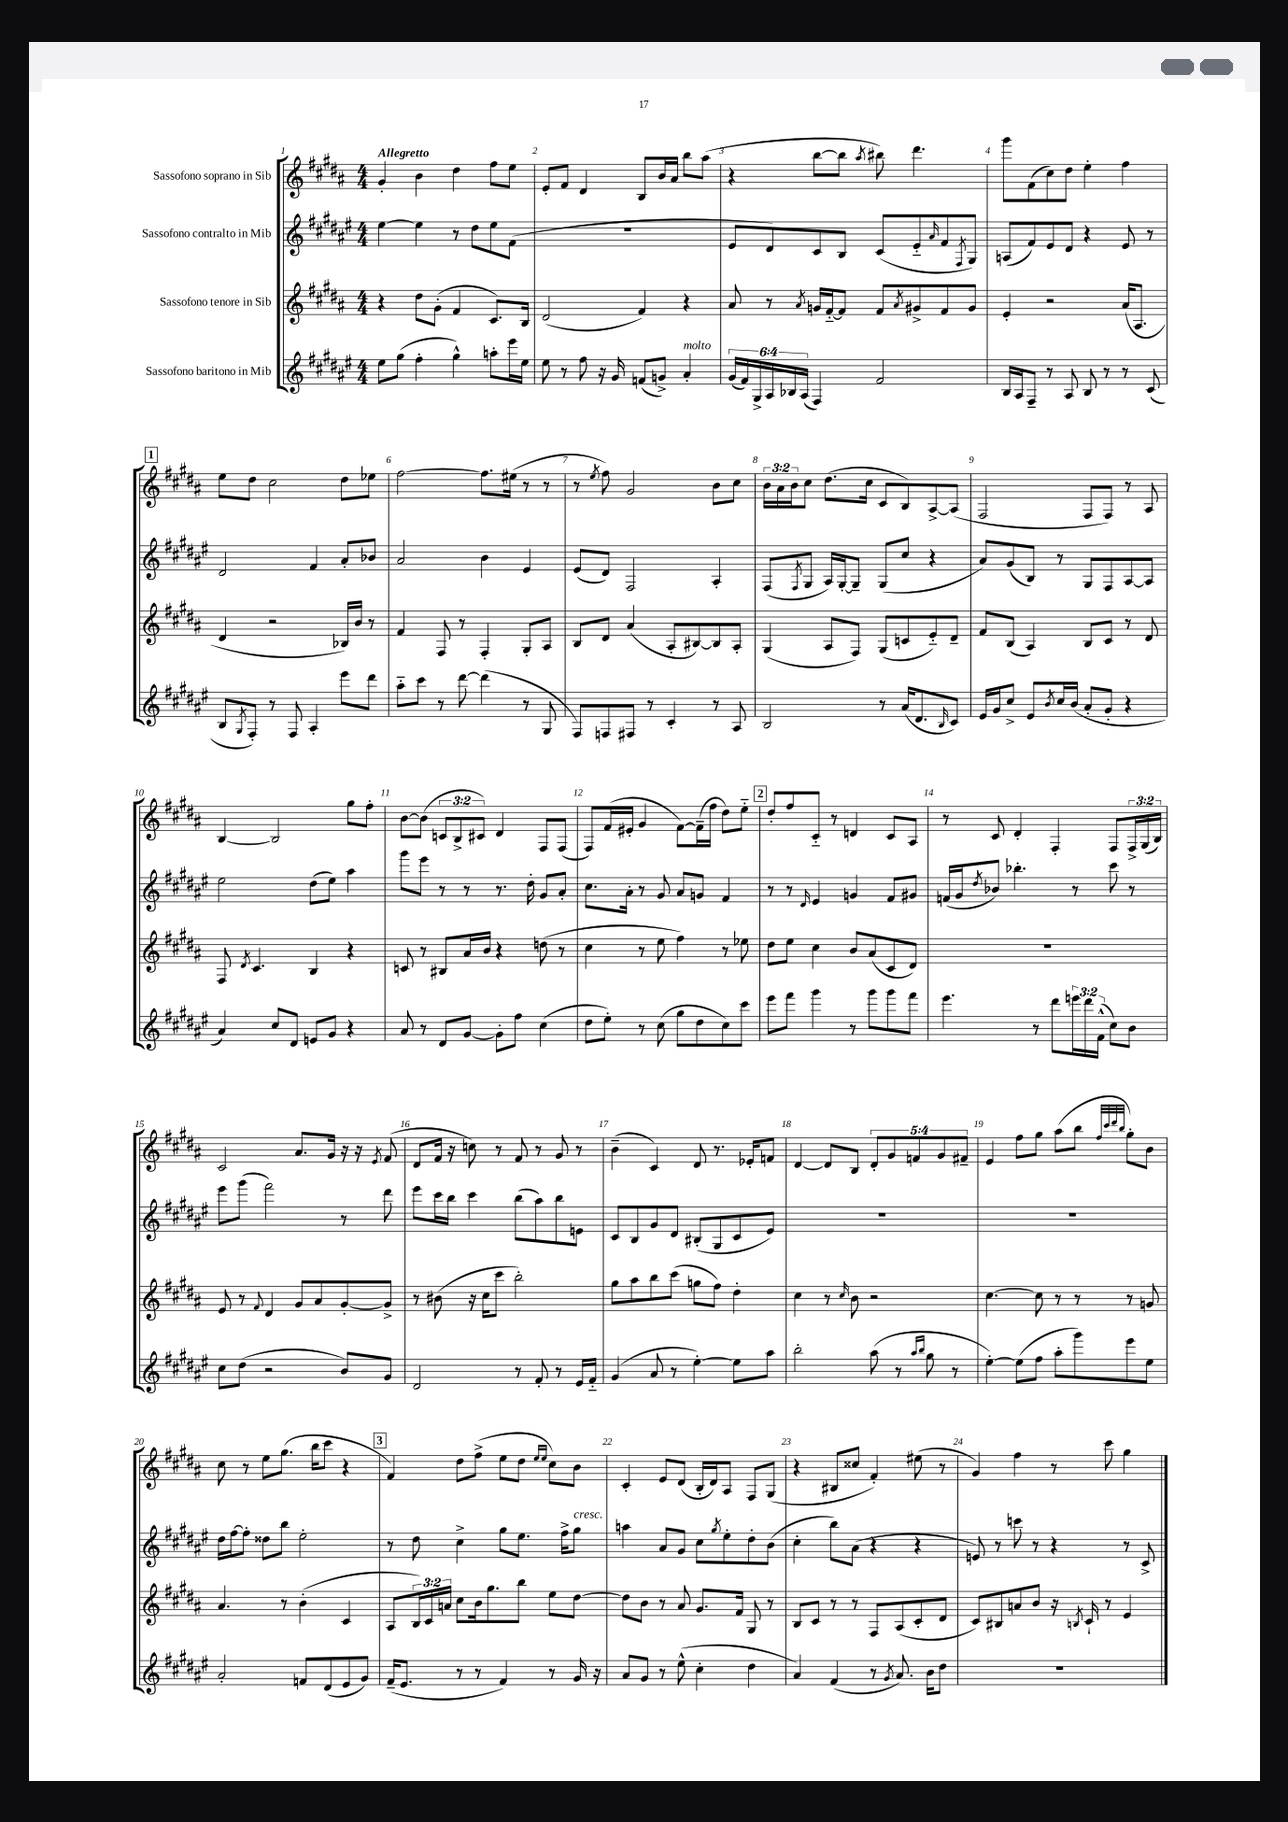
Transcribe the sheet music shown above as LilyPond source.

<<
\new StaffGroup <<
\new Staff = "s0" \with { instrumentName = "Sassofono soprano in Sib" } {
    \clef treble \key b \major \numericTimeSignature \time 4/4 \override Staff.TupletNumber.text = #tuplet-number::calc-fraction-text \tempo "Allegretto"
    gis'4-. b'4 dis''4 fis''8 e''8 |
    e'8-. fis'8 dis'4 b8 b'16 ais'16 b''8 ais''8( |
    r4 b''8~ b''8 \acciaccatura { ais''8 } bis''8) dis'''4. |
    gis'''8 fis'8( cis''8) dis''8 e''4-. fis''4 |
    \mark \markup { \box "1" } e''8 dis''8 cis''2 dis''8 ees''8 |
    fis''2~ fis''8. eis''16( r8 r8 |
    r8 \acciaccatura { e''8 } fis''8) gis'2 b'8 cis''8 |
    \tuplet 3/2 { b'16 ais'16 b'16 } cis''8 dis''8.( cis''16 cis'8 b8) ais8~-> ais8( |
    fis2 fis8 fis8) r8 ais8 |
    b4~ b2 gis''8 fis''8-. |
    b'8~ b'8( \tuplet 3/2 { c'8 b8-> cis'8) } dis'4 fis8 fis8( |
    fis8) fis'16( eis'16-. gis'4 fis'8~) fis'16--( fis''16 dis''8) e''8-_ |
    \mark \markup { \box "2" } dis''8-. fis''8 cis'8-_ r8 d'4 cis'8 ais8 |
    r8 cis'8 dis'4-. fis4-. fis8 \tuplet 3/2 { fis16-> gis16( b16) } |
    cis'2 ais'8. gis'16 r16 r16 \acciaccatura { e'8 } fis'8( |
    dis'8 fis'16 r16 c''8) r8 fis'8 r8 gis'8 r8 |
    b'4--( cis'4) dis'8 r8. ees'16-. f'8 |
    dis'4~ dis'8 b8 \tuplet 5/4 { dis'8-. gis'8 f'8 gis'8 fis'8-- } |
    e'4 fis''8 gis''8 ais''8( b''8 \grace { fis''32 cis'''32 dis'''32 b''32 } gis''8-.) b'8 |
    cis''8 r8 e''8 gis''8.( b''16 cis'''8 r4 |
    \mark \markup { \box "3" } fis'4) dis''8 fis''8->( e''8 dis''8 \grace { e''16 e''16 } cis''8) b'8 |
    cis'4-. e'8 dis'8( b16-. dis'16) ais8 fis8 gis8( |
    r4 bis8 cisis''8 fis'4-.) eis''8( r8 |
    gis'4) fis''4 r8 cis'''8 gis''4 \bar "|." |
}
\new Staff = "s1" \with { instrumentName = "Sassofono contralto in Mib" } {
    \clef treble \key fis \major \numericTimeSignature \time 4/4
    eis''4~ eis''4 r8 dis''8 eis''8 fis'8( |
    R1 |
    eis'8 dis'8) cis'8 b8 cis'8( eis'8-_ \grace { ais'16 } fis'8 \acciaccatura { fis8 } gis8) |
    a8( fis'8) eis'8 dis'8 r4 eis'8 r8 |
    \mark \markup { \box "1" } dis'2 fis'4 ais'8-. bes'8 |
    ais'2 b'4 eis'4 |
    eis'8( dis'8) fis2 ais4-. |
    fis8( \acciaccatura { fis8 } gis8 ais16) gis16~-. gis8-- gis8( cis''8 r4 |
    ais'8) gis'8( b8) r8 gis8 fis8 ais8~ ais8 |
    eis''2 dis''8( eis''8) ais''4 |
    gis'''8 eis'''8 r8 r8 r8. dis''16-. gis'8 ais'8-. |
    cis''8. ais'16-. r8 gis'8 ais'8 g'8 fis'4 |
    \mark \markup { \box "2" } r8 r8 \grace { dis'16 } eis'4 g'4 fis'8 gis'8 |
    f'16( gis'16 \acciaccatura { dis''8 } bes'8) bes''4.-. r8 cis'''8 r8 |
    eis'''8 gis'''8( fis'''2) r8 dis'''8 |
    eis'''8 cis'''16 b''16 cis'''4 b''8( ais''8) b''8 e'8 |
    cis'8 b8 gis'8 dis'8 bis8-.( gis8 cis'8 eis'8) |
    R1 |
    R1 |
    dis''16 fis''16~ fis''8-. disis''8 b''8 eis''2-. |
    \mark \markup { \box "3" } r8 dis''8 cis''4-> gis''8 eis''8. fis''16-> gis''8^\markup { \italic "cresc." } |
    a''4 ais'8 gis'8 cis''8 \acciaccatura { gis''8 } eis''8-. dis''8-. b'8( |
    cis''4-. b''8) ais'8( r4 r4 |
    e'8) r8 c'''8 r8 r4 r8 cis'8-> \bar "|." |
}
\new Staff = "s2" \with { instrumentName = "Sassofono tenore in Sib" } {
    \clef treble \key b \major \numericTimeSignature \time 4/4 \override Staff.TupletNumber.text = #tuplet-number::calc-fraction-text
    r4 dis''8 gis'8-.( fis'4 cis'8.) b16 |
    dis'2( fis'4) r4 |
    ais'8 r8 \acciaccatura { ais'8 } g'16 fis'16~-_ fis'8 fis'8 \acciaccatura { ais'8 } gis'8-> fis'8 gis'8 |
    e'4-. r2 ais'16( ais8. |
    \mark \markup { \box "1" } dis'4 r2 bes16) b'16 r8 |
    fis'4 fis8 r8 fis4-. gis8-. ais8 |
    b8 dis'8 ais'4( ais8-. bis8~) bis8 ais8-. |
    gis4( ais8 fis8) gis8( c'8 e'8-_) dis'8-- |
    fis'8 b8( ais4) b8 cis'8 r8 dis'8 |
    fis8 \acciaccatura { dis'8 } cis'4. b4 r4 |
    c'8 r8 bis8 ais'16 b'16 r4 d''8( r8 |
    cis''4 r8 e''8 fis''4) r8 ees''8 |
    \mark \markup { \box "2" } dis''8 e''8 cis''4 b'8 ais'8( cis'8 dis'8) |
    R1 |
    e'8 r8 \appoggiatura { fis'8 } dis'4 gis'8 ais'8 gis'8~-. gis'8-> |
    r8 bis'8( r16 cis''16 cis'''8 b''2-.) |
    gis''8 ais''8 b''8 cis'''8( g''8 fis''8) dis''4-. |
    cis''4 r8 \grace { cis''16 } b'8 r2 |
    cis''4.~ cis''8 r8 r8 r8 g'8 |
    ais'4. r8 b'4-.( cis'4 |
    \mark \markup { \box "3" } ais8 \tuplet 3/2 { b16) cis'16 a'16 } cis''8 b'16 gis''8. b''8 e''8 dis''8~ |
    dis''8 b'8 r8 ais'8 gis'8. fis'16 gis8 r8 |
    b8 cis'8 r8 r8 fis8 ais8( cis'8-. dis'8 |
    cis'8) bis8 a'8 b'8 r16 \acciaccatura { b8 } cis'16-! r8 e'4 \bar "|." |
}
\new Staff = "s3" \with { instrumentName = "Sassofono baritono in Mib" } {
    \clef treble \key fis \major \numericTimeSignature \time 4/4 \override Staff.TupletNumber.text = #tuplet-number::calc-fraction-text
    eis''8 gis''8( fis''4-. gis''4-^) a''8-. eis'''16 eis''16 |
    eis''8 r8 fis''8 r16 gis'16 f'8( g'8->) ais'4-.^\markup { \italic "molto" } |
    \tuplet 6/4 { gis'16( fis'16) gis16-> ais16 bes16 ais16( } fis4) fis'2 |
    b16 ais16 fis8-- r8 ais8 b8 r8 r8 cis'8( |
    \mark \markup { \box "1" } b8 \acciaccatura { gis8 } fis8-.) r8 fis8 ais4-. eis'''8 dis'''8 |
    ais''8-_ cis'''8 r8 dis'''8~ dis'''4( r8 gis8 |
    fis8) f8 fis8 r8 cis'4-. r8 ais8 |
    b2 r8 ais'16( dis'8. \grace { b16 } cis'8) |
    eis'16 gis'16 cis''8-> eis'8 \acciaccatura { b'8 } cis''16 b'16( ais'8-. gis'8-. r4 |
    ais'4) cis''8 dis'8 e'8 gis'8 r4 |
    ais'8 r8 dis'8 gis'8~ gis'8-. fis''8 cis''4( |
    dis''8 eis''8-.) r8 cis''8( gis''8 dis''8 cis''8) cis'''8 |
    \mark \markup { \box "2" } eis'''8 fis'''8 gis'''4 r8 gis'''8 gis'''8 fis'''8 |
    eis'''4. r8 dis'''8 \tuplet 3/2 { e'''16 dis'''16 fis'16-^( } cis''8) b'8 |
    cis''8 dis''8( r2 b'8) gis'8 |
    dis'2 r8 fis'8-. r8 eis'16 fis'16-_ |
    gis'4( ais'8 r8 eis''4~-.) eis''8 ais''8 |
    b''2-. ais''8( r8 \grace { ais''16 b''16 } gis''8 r8 |
    eis''4~-.) eis''8( fis''8 ais''8-. gis'''8) eis'''8 eis''8 |
    ais'2-. f'8 dis'8( eis'8 gis'8) |
    \mark \markup { \box "3" } fis'16--( eis'8. r8 r8 fis'4) r8 gis'16 r16 |
    ais'8 gis'8 r8 eis''8-^( cis''4-. dis''4 |
    ais'4) fis'4( r8 \acciaccatura { gis'8 } ais'8.) b'16 dis''8 |
    R1 \bar "|." |
}
>>
>>
\layout { \context { \Score \override BarNumber.break-visibility = ##(#f #t #t) barNumberVisibility = #all-bar-numbers-visible } }
